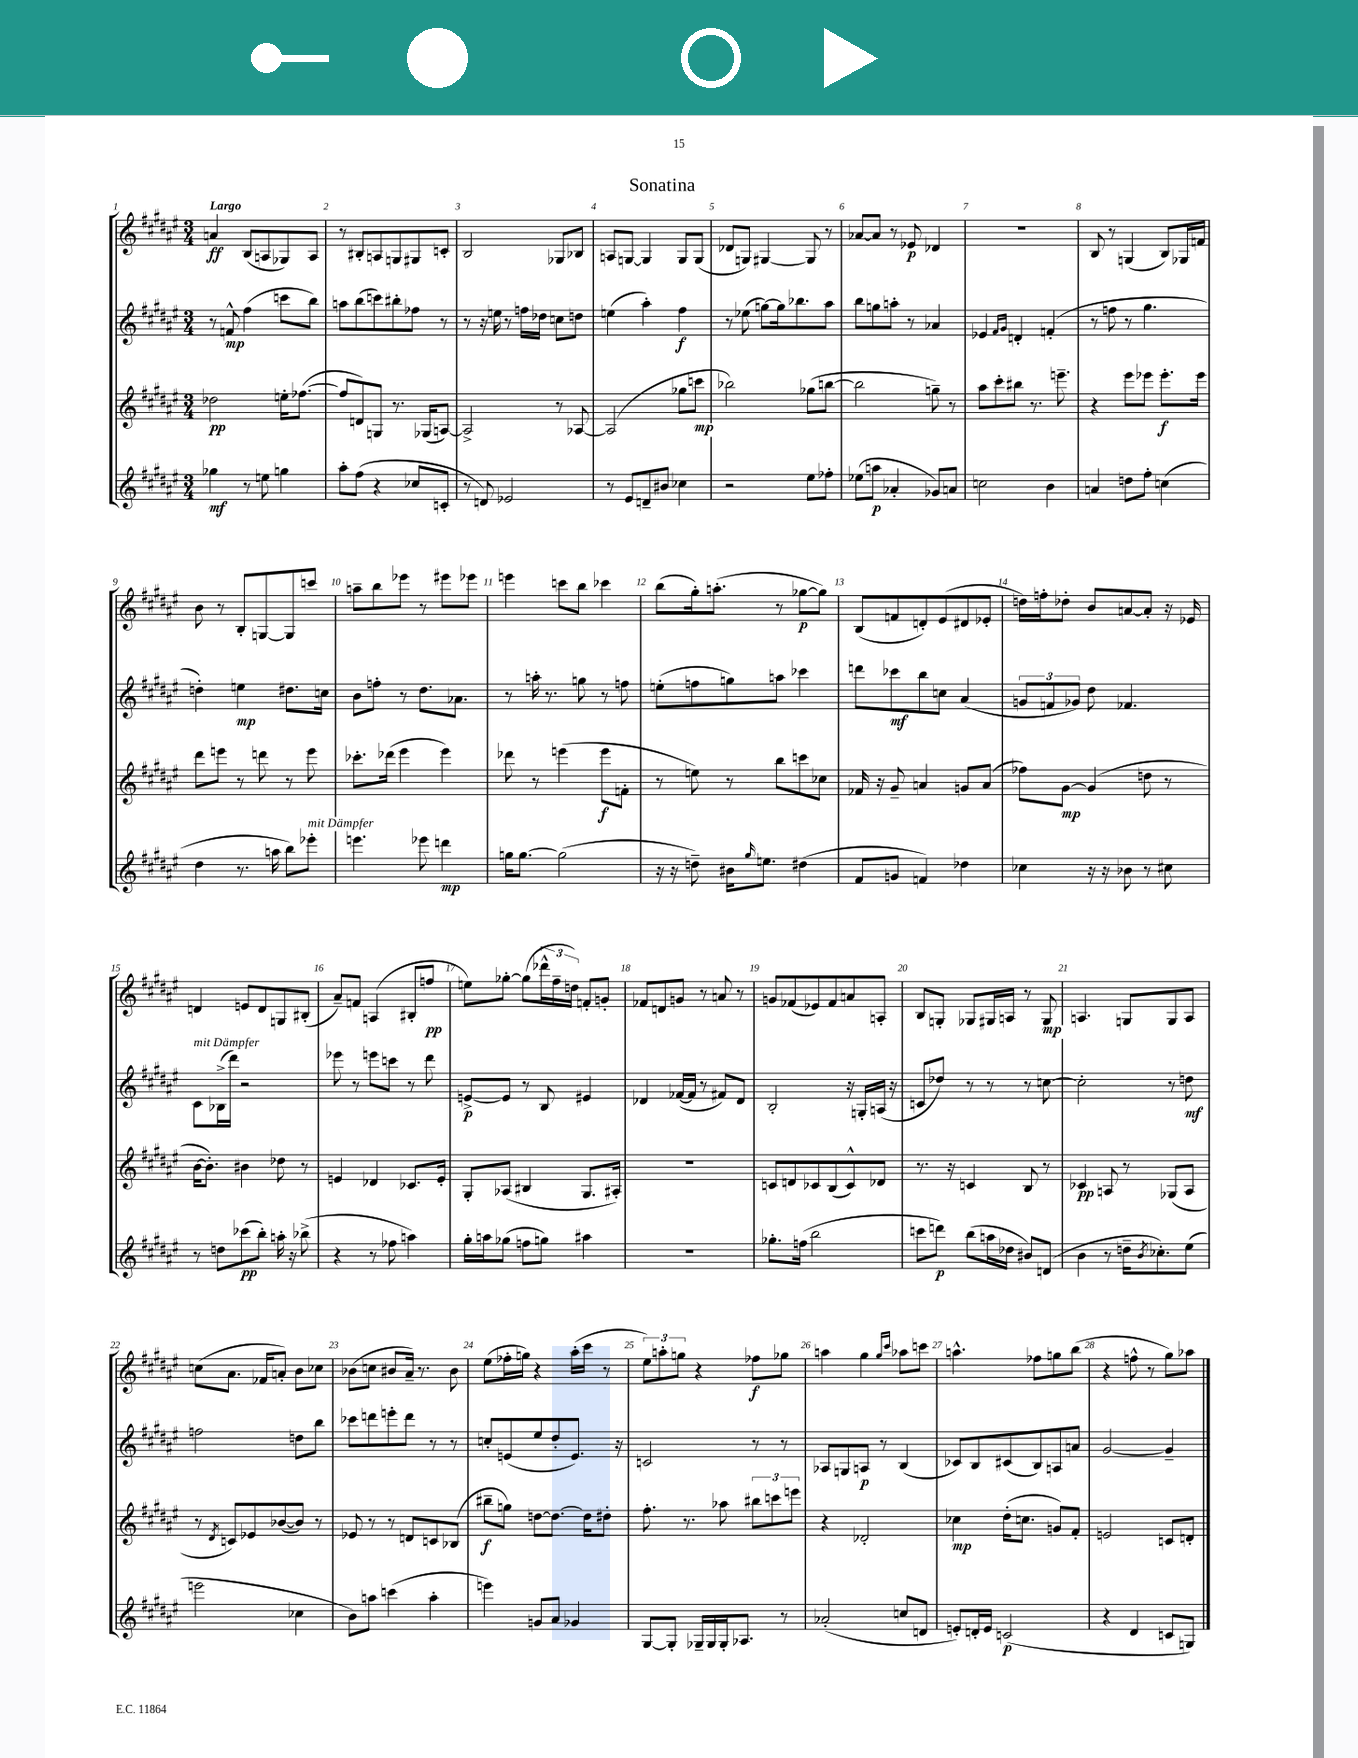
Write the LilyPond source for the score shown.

\header { title = "Sonatina" }
<<
\new StaffGroup <<
\new Staff = "s0" {
    \clef treble \key fis \major \numericTimeSignature \time 3/4 \tempo "Largo"
    a'4\ff b8( a8 ges8) a8 |
    r8 bis8-. a8 g8 gis8 c'8-. |
    b2 ges8 bes8 |
    a8 g8~ g4 g8 g8( |
    des'8 g8) gis4~ gis8 r8 |
    aes'8~ aes'8 r8 ees'8\p des'4 |
    R2. |
    b8 r8 g4( b8) ges16 f'16 |
    b'8 r8 b8-. g8~ g8 c'''8 |
    a''8-- b''8 ees'''8 r8 eis'''8 ees'''8 |
    e'''4 c'''8 b''8 ces'''4 |
    b''8( gis''16-.) a''8.-.( r8 ges''8~\p ges''8) |
    b8( f'8 d'8-.) eis'8( dis'8 ees'8-. |
    d''16) f''16-. des''8-. b'8 a'8~ a'8-. r16 ees'16 |
    d'4 e'8 d'8 g8 bis8-.( |
    ais'8--) f'8 a4( bis8-. f''8\pp |
    e''8) ges''8~-. ges''8( \tuplet 3/2 { des'''16-^ fis''16-- d''16) } f'8-. g'8-. |
    fes'8 d'8 g'8 r8 a'8 r8 |
    g'8 fes'8( ees'8) fes'8 a'8 a8-. |
    b8 g8-. ges8 gis16 a16 r8 gis8\mp |
    a4. g8 g8 a8 |
    c''8( ais'8. fes'16 a'8-.) b'8 ces''8 |
    bes'8( c''8 bis'8 ais'16--) r8. bis'8 |
    eis''8( fes''16-. g''16) r4 ais''16-.( cis'''16 r8 |
    \tuplet 3/2 { eis''8) a''8-. g''8 } r4 fes''8\f ges''8 |
    a''4 gis''4 \grace { gis''16 cis'''16 } aes''8 c'''8 |
    a''4.-^ fes''8 g''8 b''8( |
    r4 f''8-^ r8 gis''8) aes''8 \bar "|." |
}
\new Staff = "s1" {
    \clef treble \key fis \major \numericTimeSignature \time 3/4
    r8 f'8-^\mp fis''4( c'''8 b''8) |
    a''8 b''8( c'''8) bis''8-. fes''8 r8 |
    r8 r16 e''16 r8 f''16 des''16 c''8 d''8 |
    e''4( ais''4-.) fis''4\f |
    r8 ees''8( g''8~) g''16 bes''8. ais''8 |
    b''8 g''8 a''8-. r8 aes'4 |
    ees'4 \grace { fis'16 gis'16 } d'4-. f'4-.( |
    r8 f''8 r8 gis''4. |
    d''4-.) e''4\mp dis''8. c''16 |
    b'8 f''8-. r8 dis''8. aes'8. |
    r8 a''16-. r8. g''8 r8 f''8 |
    e''8-.( f''8 g''8) a''8 ces'''4 |
    d'''8 ces'''8\mf b''8 c''8 ais'4( |
    \tuplet 3/2 { g'8 f'8 ges'8) } dis''8 fes'4. |
    cis'8^\markup { \italic "mit Dämpfer" } bes16->( dis'''16) r2 |
    ees'''8 r8 e'''8 c'''8 r8 dis'''8 |
    e'8~->\p e'8 r8 b8 eis'4 |
    des'4 fes'16~( fes'16 r8 fis'8) des'8 |
    b2-. r16 g16-. a16( r16 |
    c'8 des''8) r8 r8 r8 c''8~ |
    c''2-. r8 d''8\mf |
    f''2 d''8 b''8 |
    ces'''8 d'''8 e'''8-. d'''8 r8 r8 |
    c''8-. e'8( eis''8 dis''8-. e'8.) r16 |
    c'2 r8 r8 |
    aes8 g8 a8\p r8 b4( |
    ces'8) b8 cis'8( b8) a8 a'8 |
    gis'2~ gis'4-- \bar "|." |
}
\new Staff = "s2" {
    \clef treble \key fis \major \numericTimeSignature \time 3/4
    des''2\pp e''16-. fes''8.~( |
    fes''8 d'8) g8 r8. ges16( a8~) |
    a2-> r8 aes8~ |
    aes2( ges''8 c'''8\mp |
    bes''2) ges''8( b''8~ |
    b''2 g''8--) r8 |
    ais''8 cis'''8-. bis''8 r8. e'''8.-- |
    r4 eis'''8 ees'''8 ees'''8.-.\f ees'''16 |
    dis'''8 e'''8 r8 d'''8 r8 e'''8 |
    ces'''8.-. des'''16( eis'''4 eis'''4) |
    des'''8 r8 e'''4( e'''8\f f'8-. |
    r8 e''8) r8 b''8 c'''8 ces''8 |
    fes'16 r16 gis'8-- a'4 g'8 a'8( |
    fes''8) gis'8~\mp gis'4( d''8 r8 |
    b'16~ b'8.-.) bis'4 des''8 r8 |
    e'4 des'4 ces'8. e'16-. |
    gis8-. aes8( bis4 gis8. ais16-.) |
    R2. |
    c'8 d'8 ces'8 b8( ces'8-^) des'8 |
    r8. r16 c'4 b8 r8 |
    ces'4\pp a8 r8 ges8( a8 |
    r8 \acciaccatura { dis'8 } c'8) ees'8 bes'8~( bes'8) r8 |
    ees'8 r8 r8 d'8 c'8 bes8( |
    bis''8--\f g''8) d''8~ d''8.~ d''16 dis''8-. |
    fis''8.-. r8. aes''8 \tuplet 3/2 { bis''8 c'''8 e'''8 } |
    r4 des'2-. |
    ces''4\mp dis''16-.( c''8. g'8) fis'8-. |
    e'2 c'8 d'8-. \bar "|." |
}
\new Staff = "s3" {
    \clef treble \key fis \major \numericTimeSignature \time 3/4
    ges''4\mf r8 e''8 g''4 |
    ais''8-. fis''8( r4 ces''8 c'8-. |
    r8 d'8) ees'2 |
    r8 eis'8 d'8-- bis'8 ces''4 |
    r2 eis''8 fes''8-. |
    ees''8( a''8\p aes'4-. ges'8) a'8 |
    c''2 b'4 |
    a'4 d''8 fis''8-. c''4( |
    dis''4 r8. a''16 b''8) ees'''8-.^\markup { \italic "mit Dämpfer" } |
    e'''4. ees'''8 d'''4\mp |
    g''16 g''8.~ g''2( |
    r16 r16 d''8--) bis'16 \grace { gis''16 } e''8. dis''4( |
    fis'8 g'8 f'4) des''4 |
    ces''4 r16 r16 bes'8 r8 cis''8 |
    r8 d''8 ces'''8\pp( b''8-.) a''16-. r16 bes''8->( |
    r4 r8 fes''8 a''4) |
    gis''16-. a''16 ges''8( f''8 g''8) ais''4 |
    R2. |
    ges''8.-. f''16( b''2 |
    c'''8 d'''8\p) b''8( a''16 des''16 bis'8) d'8( |
    b'4 r8 d''16-- \acciaccatura { b'8 } ces''8.-.) eis''8( |
    e'''2 ces''4 |
    b'8) a''8 c'''4( a''4-. |
    e'''4) g'8 ais'8 ges'4 |
    gis8~ gis8-. ges16-- ges16 ges16-. aes8. r8 |
    aes'2-.( c''8 d'8 |
    e'8-.) d'16-. e'16 c'2\p( |
    r4 dis'4 c'8 g8) \bar "|." |
}
>>
>>
\layout { \context { \Score \override BarNumber.break-visibility = ##(#f #t #t) barNumberVisibility = #all-bar-numbers-visible } }
